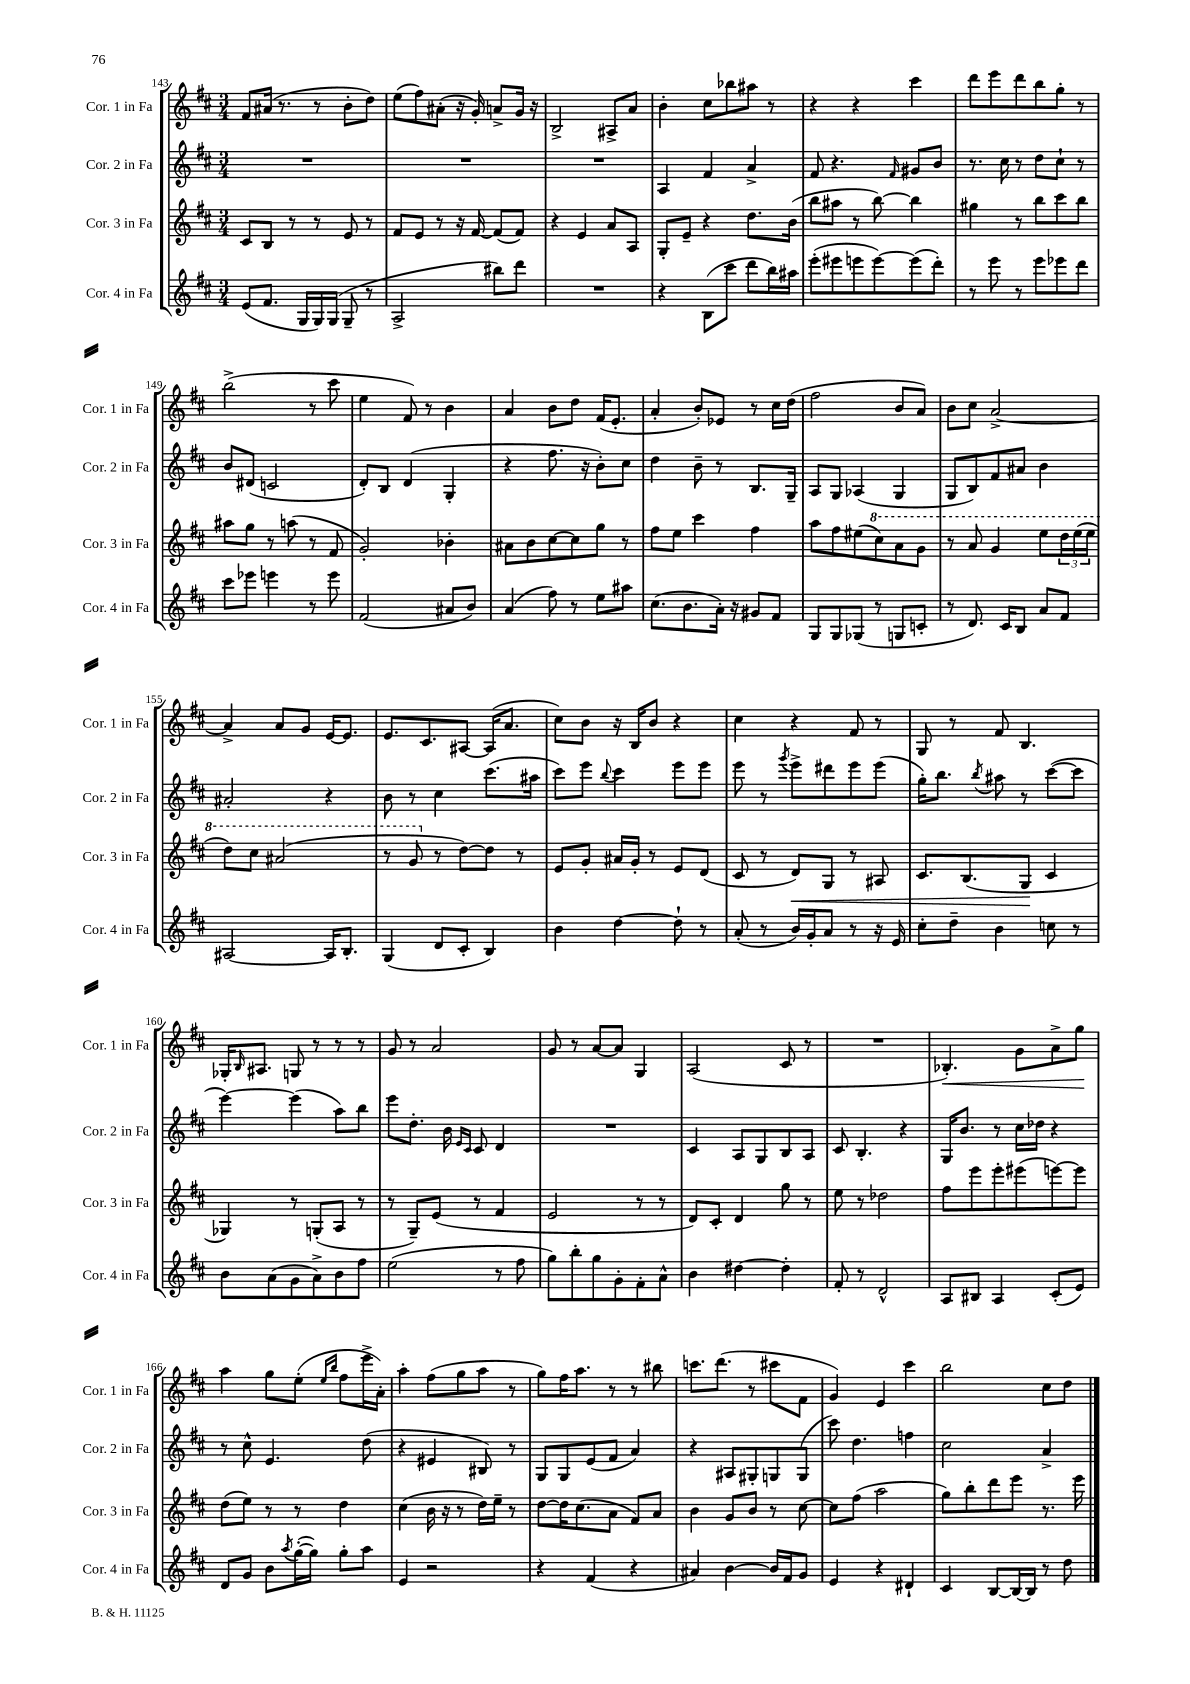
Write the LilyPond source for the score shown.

<<
\new StaffGroup <<
\new Staff = "s0" \with { instrumentName = "Cor. 1 in Fa" shortInstrumentName = "Cor. 1 in Fa" } {
    \clef treble \key d \major \numericTimeSignature \time 3/4
    fis'8 ais'16( r8. r8 b'8-. d''8) |
    e''8( fis''8) ais'8-.( r16 g'16-.) a'8-> g'16 r16 |
    b2-> ais8-> a'8 |
    b'4-. cis''8 bes''8 ais''8 r8 |
    r4 r4 cis'''4 |
    d'''8 e'''8 d'''8 b''8 g''8-. r8 |
    b''2->( r8 cis'''8 |
    e''4 fis'8) r8 b'4 |
    a'4 b'8 d''8 fis'16( e'8.-. |
    a'4-. b'8-.) ees'8 r8 cis''16 d''16( |
    fis''2 b'8 a'8) |
    b'8 cis''8 a'2~-> |
    a'4-> a'8 g'8 e'16~ e'8. |
    e'8. cis'8. ais8~ ais16( a'8. |
    cis''8) b'8 r16 b16 b'8 r4 |
    cis''4 r4 fis'8 r8 |
    g8 r8 fis'8 b4. |
    ges16-. \grace { b16 } ais8. g8 r8 r8 r8 |
    g'8 r8 a'2 |
    g'8 r8 a'8~ a'8 g4 |
    a2( cis'8 r8 |
    R2. |
    bes4.-.\<) g'8 a'8-> g''8\! |
    a''4 g''8 e''8-.( \grace { e''16 b''16 } fis''8 e'''16-> a'16-.) |
    a''4-. fis''8( g''8 a''8 r8 |
    g''8) fis''16 a''8. r8 r8 bis''8 |
    c'''8. d'''8.( r8 cis'''8 fis'8 |
    g'4) e'4 cis'''4 |
    b''2 cis''8 d''8 \bar "|." |
}
\new Staff = "s1" \with { instrumentName = "Cor. 2 in Fa" shortInstrumentName = "Cor. 2 in Fa" } {
    \clef treble \key d \major \numericTimeSignature \time 3/4
    R2. |
    R2. |
    R2. |
    a4 fis'4 a'4-> |
    fis'8 r4. \grace { fis'16 } gis'8 b'8 |
    r8. cis''16 r8 d''8 cis''8-! r8 |
    b'8 dis'8( c'2 |
    d'8-.) b8 d'4( g4-. |
    r4 fis''8. r16 b'8-.) cis''8 |
    d''4 b'8-- r8 b8. g16-- |
    a8 g8 aes4( g4 |
    g8 b8) fis'8 ais'8 b'4 |
    ais'2-. r4 |
    b'8 r8 cis''4 cis'''8.( ais''16 |
    cis'''8) e'''8 \appoggiatura { b''8 } cis'''4 e'''8 e'''8 |
    e'''8 r8 \acciaccatura { g'''8 } e'''8-> dis'''8 e'''8 e'''8( |
    g''16-.) b''8. \acciaccatura { b''8 } ais''8 r8 cis'''8~( cis'''8 |
    e'''4~) e'''4( a''8) b''8 |
    e'''8 d''8.-. b'16 \grace { e'16 cis'16 } cis'8 d'4 |
    R2. |
    cis'4 a8 g8 b8 a8 |
    cis'8 b4.-. r4 |
    g16 b'8. r8 cis''16 des''16 r4 |
    r8 cis''8-^ e'4. d''8( |
    r4 eis'4 bis8) r8 |
    g8 g8 e'8( fis'8 a'4) |
    r4 ais8 gis8-. g8 g8( |
    cis'''8) d''4. f''4 |
    cis''2 a'4-> \bar "|." |
}
\new Staff = "s2" \with { instrumentName = "Cor. 3 in Fa" shortInstrumentName = "Cor. 3 in Fa" } {
    \clef treble \key d \major \numericTimeSignature \time 3/4
    cis'8 b8 r8 r8 e'8 r8 |
    fis'8 e'8 r8 r16 fis'16~ fis'8( fis'8) |
    r4 e'4 a'8 a8 |
    g8-. e'8-- r4 d''8. b'16( |
    b''8 ais''8 r8 b''8~) b''4 |
    gis''4 r8 b''8 cis'''8 b''8 |
    ais''8 g''8 r8 a''8( r8 fis'8 |
    g'2-.) bes'4-. |
    ais'8 b'8 cis''8~ cis''8 g''8 r8 |
    fis''8 e''8 cis'''4 fis''4 |
    a''8 fis''8 eis''8( \ottava #1 cis'''8) a''8 g''8 |
    r8 a''8 g''4 e'''8 \tuplet 3/2 { d'''16 e'''16( e'''16 } |
    d'''8) cis'''8 ais''2( |
    r8 g''8 \ottava #0 r8 d''8~) d''8 r8 |
    e'8 g'8-. ais'16 g'16-. r8 e'8 d'8( |
    cis'8 r8 d'8\<) g8 r8 ais8 |
    cis'8. b8.( g8\! cis'4 |
    ges4) r8 g8-.( a8 r8 |
    r8 g8--) e'8( r8 fis'4 |
    e'2 r8 r8 |
    d'8) cis'8-. d'4 g''8 r8 |
    e''8 r8 des''2 |
    fis''8 e'''8 e'''8-. eis'''8( e'''8~) e'''8 |
    d''8( e''8) r8 r8 d''4 |
    cis''4( b'16 r16 r8 d''16) e''16-- r8 |
    d''8~ d''16 cis''8.( a'8 fis'8) a'8 |
    b'4 g'8 b'8 r8 cis''8~ |
    cis''8 fis''8( a''2 |
    g''8) b''8-. d'''8 e'''8 r8. e'''16 \bar "|." |
}
\new Staff = "s3" \with { instrumentName = "Cor. 4 in Fa" shortInstrumentName = "Cor. 4 in Fa" } {
    \clef treble \key d \major \numericTimeSignature \time 3/4
    e'8( fis'8. g16 g16) g16( g8-- r8 |
    a2-> bis''8) d'''8 |
    R2. |
    r4 b8( cis'''8 d'''8 b''16) ais''16 |
    e'''8-.( eis'''8 e'''8 e'''8~) e'''8( d'''8-.) |
    r8 e'''8 r8 e'''8 ees'''8 d'''8 |
    cis'''8 ees'''8 e'''4 r8 e'''8 |
    fis'2( ais'8 b'8) |
    a'4( fis''8) r8 e''8 ais''8 |
    cis''8.( b'8. a'16-.) r16 gis'8 fis'8 |
    g8 g8 ges8( r8 g8 c'8-. |
    r8 d'8.) cis'16 b8 a'8 fis'8 |
    ais2~ ais16 b8.-. |
    g4( d'8 cis'8-. b4) |
    b'4 d''4~ d''8-! r8 |
    a'8-.( r8 b'16) g'16-. a'8 r8 r16 e'16 |
    cis''8-. d''8-- b'4 c''8 r8 |
    b'8 a'8( g'8 a'8->) b'8 fis''8 |
    e''2( r8 fis''8 |
    g''8) b''8-. g''8 g'8-. fis'8-. a'8-^ |
    b'4 dis''4~ dis''4-. |
    fis'8-. r8 d'2-^ |
    a8 bis8 a4 cis'8-.( e'8) |
    d'8 g'8 b'8 \acciaccatura { a''8 } g''16~-.( g''16) g''8-. a''8 |
    e'4 r2 |
    r4 fis'4( r4 |
    ais'4) b'4~ b'16 fis'16 g'8 |
    e'4 r4 dis'4-! |
    cis'4 b8~ b16~ b16 r8 d''8 \bar "|." |
}
>>
>>
\layout { \context { \Score currentBarNumber = #143 } }
